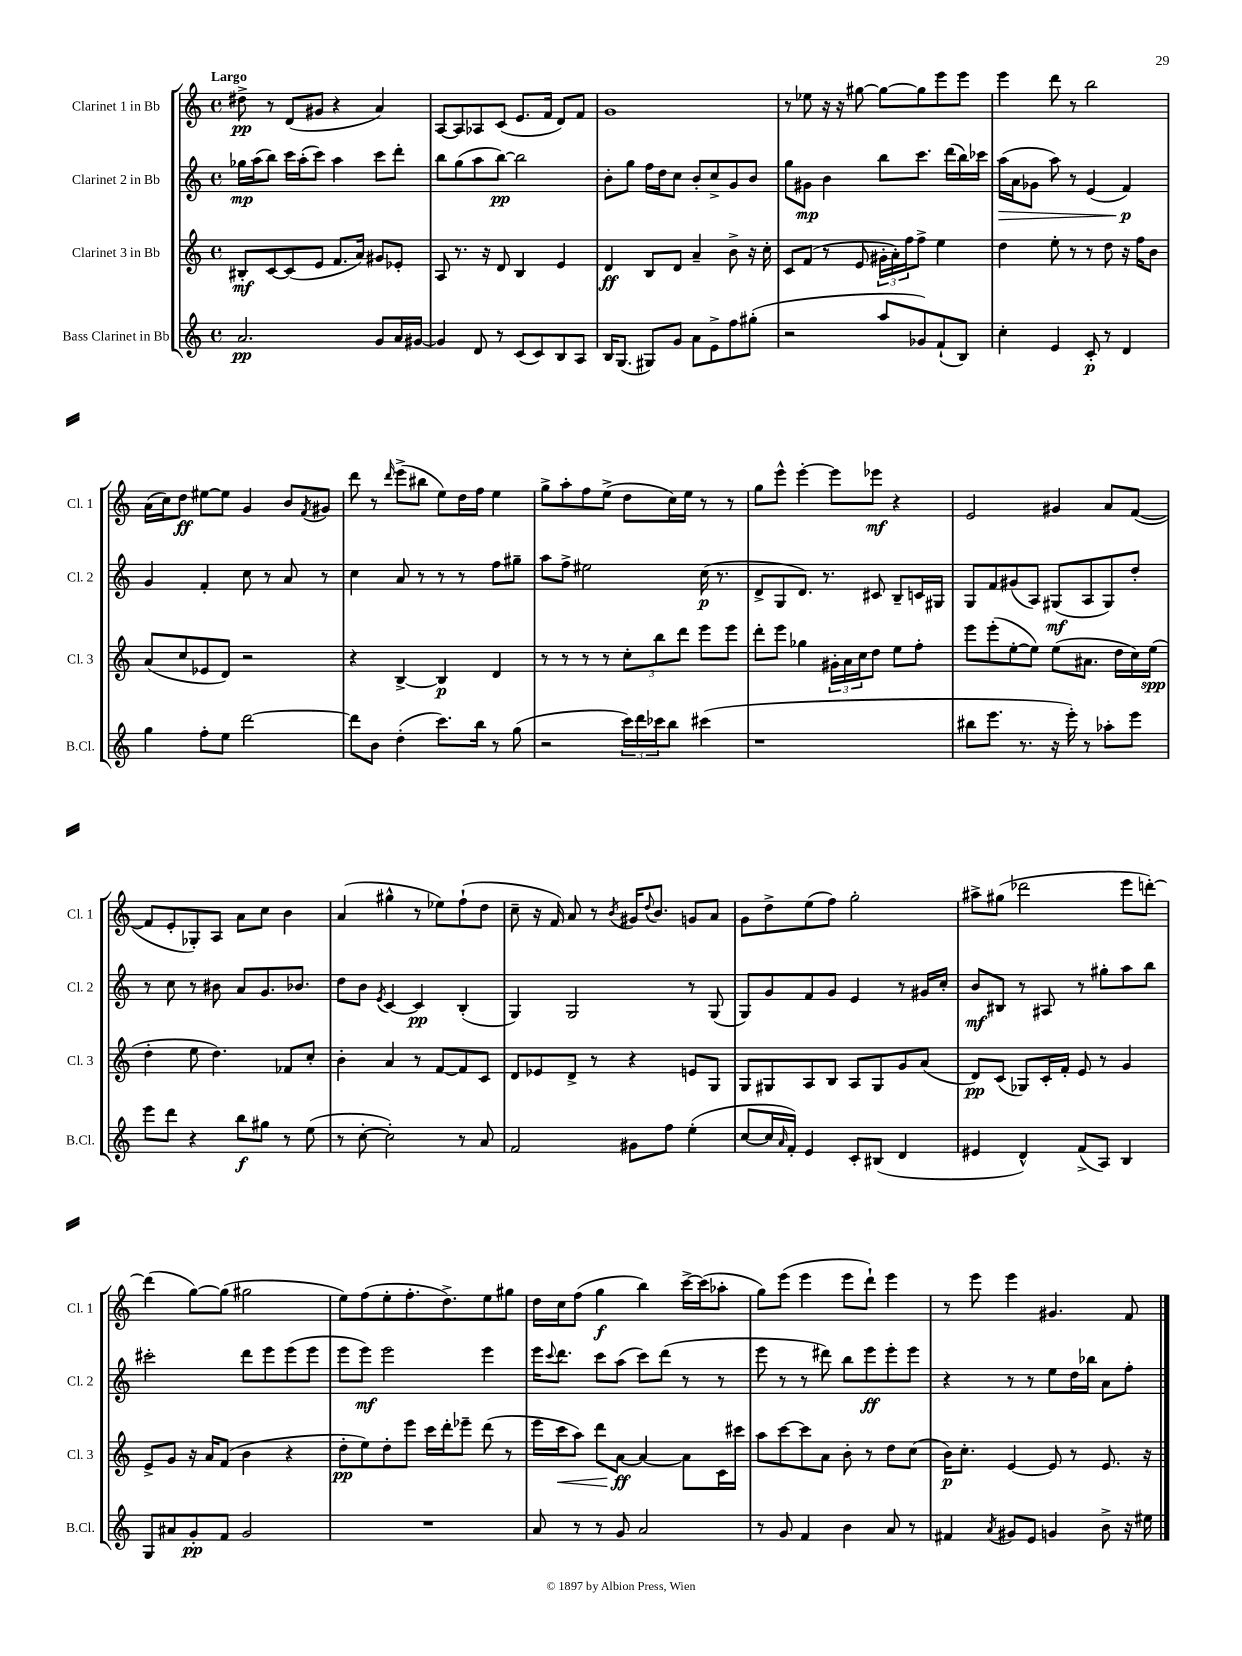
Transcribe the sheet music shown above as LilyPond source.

<<
\new StaffGroup <<
\new Staff = "s0" \with { instrumentName = "Clarinet 1 in Bb" shortInstrumentName = "Cl. 1" } {
    \clef treble \key c \major \defaultTimeSignature \time 4/4 \tempo "Largo"
    dis''8->\pp r8 d'8( gis'8 r4 a'4) |
    a8~ a8 aes8 c'8( e'8. f'16 d'8) f'8 |
    g'1 |
    r8 ees''8 r16 r16 gis''8~ gis''8~ gis''8 e'''8 e'''8 |
    e'''4 d'''8 r8 b''2 |
    a'16( c''16) d''8\ff eis''8~ eis''8 g'4 b'8 \acciaccatura { f'8 } gis'8 |
    d'''8 r8 \grace { d'''16 } e'''8->( bis''8 e''8) d''16 f''16 e''4 |
    g''8-> a''8-. f''8 e''8->( d''8 c''16) e''16 r8 r8 |
    g''8 e'''8-^ e'''4~-. e'''8 ees'''8\mf r4 |
    e'2 gis'4 a'8 f'8~( |
    f'8 e'8-. ges8-.) a8 a'8 c''8 b'4 |
    a'4( gis''4-^ r8 ees''8) f''8-!( d''8 |
    c''8-- r16 f'16) a'8 r8 \acciaccatura { b'8 } gis'16 \appoggiatura { d''8 } b'8. g'8 a'8 |
    g'8 d''8-> e''8( f''8) g''2-. |
    ais''8-> gis''8( des'''2 e'''8 d'''8~-.) |
    d'''4( g''8~) g''8( gis''2 |
    e''8) f''8( e''8-. f''8.-. d''8.->) e''8 gis''8 |
    d''16 c''16 f''8( g''4\f b''4) c'''16~-> c'''16( aes''8-. |
    g''8) e'''8( e'''4 e'''8 d'''8-!) e'''4 |
    r8 e'''8 e'''4 gis'4. f'8 \bar "|." |
}
\new Staff = "s1" \with { instrumentName = "Clarinet 2 in Bb" shortInstrumentName = "Cl. 2" } {
    \clef treble \key c \major \defaultTimeSignature \time 4/4
    ges''16\mp a''16( b''8) c'''16 a''16-.( c'''8) a''4 c'''8 d'''8-. |
    b''8 g''8( a''8 b''8~\pp) b''2 |
    b'8-. g''8 f''16 d''16 c''8 b'8-. c''8-> g'8 b'8 |
    g''8 gis'8\mp b'4 b''8 c'''8. d'''16( b''16) ces'''16 |
    a''16\>( a'16 ges'8 a''8) r8 e'4( f'4\p\!) |
    g'4 f'4-. c''8 r8 a'8 r8 |
    c''4 a'8 r8 r8 r8 f''8 gis''8-- |
    a''8 f''8-> eis''2 c''16\p( r8. |
    d'8-> g8 d'8.) r8. cis'8 b8-- c'16 gis16 |
    g8 f'8 gis'8( a8) gis8\mf( a8 gis8) d''8-. |
    r8 c''8 r8 bis'8 a'8 g'8. bes'8. |
    d''8 b'8 \acciaccatura { e'8 } c'4~ c'4\pp b4-.( |
    g4) g2 r8 g8( |
    g8) g'8 f'8 g'8 e'4 r8 gis'16 c''16-. |
    b'8\mf bis8 r8 ais8 r8 gis''8-. a''8 b''8 |
    cis'''2-. d'''8 e'''8 e'''8( e'''8 |
    e'''8 e'''8\mf) e'''2 e'''4 |
    e'''16 \appoggiatura { c'''8 } d'''8. c'''8 a''8( c'''8) d'''8( r8 r8 |
    e'''8 r8 r8 dis'''8) b''8 e'''8\ff e'''8-. e'''8 |
    r4 r8 r8 e''8 d''16 bes''16 a'8 f''8-. \bar "|." |
}
\new Staff = "s2" \with { instrumentName = "Clarinet 3 in Bb" shortInstrumentName = "Cl. 3" } {
    \clef treble \key c \major \defaultTimeSignature \time 4/4
    bis8-.\mf c'8~ c'8( e'8 f'8. a'16) gis'8 ees'8-. |
    a8 r8. r16 d'8 b4 e'4 |
    d'4\ff b8 d'8 a'4-- b'8-> r16 c''16-. |
    c'8 f'8( r8 e'8 \tuplet 3/2 { gis'16-. a'16-.) f''16 } f''8-> e''4 |
    d''4 e''8-. r8 r8 d''8 r16 f''16 b'8 |
    a'8( c''8 ees'8 d'8) r2 |
    r4 b4~-> b4\p d'4 |
    r8 r8 r8 r8 \tuplet 3/2 { c''8-. b''8 d'''8 } e'''8 e'''8 |
    d'''8-. e'''8 ges''4 \tuplet 3/2 { gis'16-. a'16 c''16 } d''8 e''8 f''8-. |
    e'''8 e'''8-.( e''8~-. e''8) e''8( ais'8. d''16 c''16) e''16\spp( |
    d''4-. e''8 d''4.) fes'8 c''8-. |
    b'4-. a'4 r8 f'8~ f'8 c'8 |
    d'8 ees'8 d'8-> r8 r4 e'8 g8 |
    g8 gis8 a8 b8 a8 gis8 g'8 a'8( |
    d'8\pp) c'8( ges8) c'16-. f'16-. e'8 r8 g'4 |
    e'8-> g'8 r16 a'16 f'8( b'4 r4 |
    d''8-.\pp e''8) d''8-. e'''8 c'''16 d'''16-. ees'''8-- d'''8( r8 |
    e'''16 c'''16\< a''8) d'''8 a'8~\ff\! a'4~ a'8 c'16 cis'''16 |
    a''8 c'''8~ c'''8 a'8 b'8-. r8 d''8 c''8( |
    b'16\p) c''8.-. e'4~ e'8 r8 e'8. r16 \bar "|." |
}
\new Staff = "s3" \with { instrumentName = "Bass Clarinet in Bb" shortInstrumentName = "B.Cl." } {
    \clef treble \key c \major \defaultTimeSignature \time 4/4
    a'2.\pp g'8 a'16 gis'16~ |
    gis'4 d'8 r8 c'8( c'8) b8 a8 |
    b16 g8.( gis8) g'8 a'8 e'8-> f''8 gis''8-.( |
    r2 a''8 ges'8) f'8-!( b8) |
    c''4-. e'4 c'8-.\p r8 d'4 |
    g''4 f''8-. e''8 d'''2~ |
    d'''8 b'8 d''4-.( c'''8.) b''16 r8 g''8( |
    r2 \tuplet 3/2 { c'''16) d'''16 ces'''16 } b''8 cis'''4( |
    r1 |
    bis''8 e'''8. r8. r16 e'''16-.) r8 aes''8-. e'''8 |
    e'''8 d'''8 r4 b''8\f gis''8 r8 e''8( |
    r8 c''8~-. c''2-.) r8 a'8 |
    f'2 gis'8 f''8 e''4-.( |
    c''8~ c''16 \grace { a'16 } f'16-.) e'4 c'8-. bis8( d'4 |
    eis'4 d'4-^) f'8->( a8) b4 |
    g8 ais'8 g'8-.\pp f'8 g'2 |
    R1 |
    a'8 r8 r8 g'8 a'2 |
    r8 g'8 f'4 b'4 a'8 r8 |
    fis'4 \acciaccatura { a'8 } gis'8 e'8 g'4 b'8-> r16 eis''16 \bar "|." |
}
>>
>>
\layout { \context { \Score \remove "Bar_number_engraver" } }
